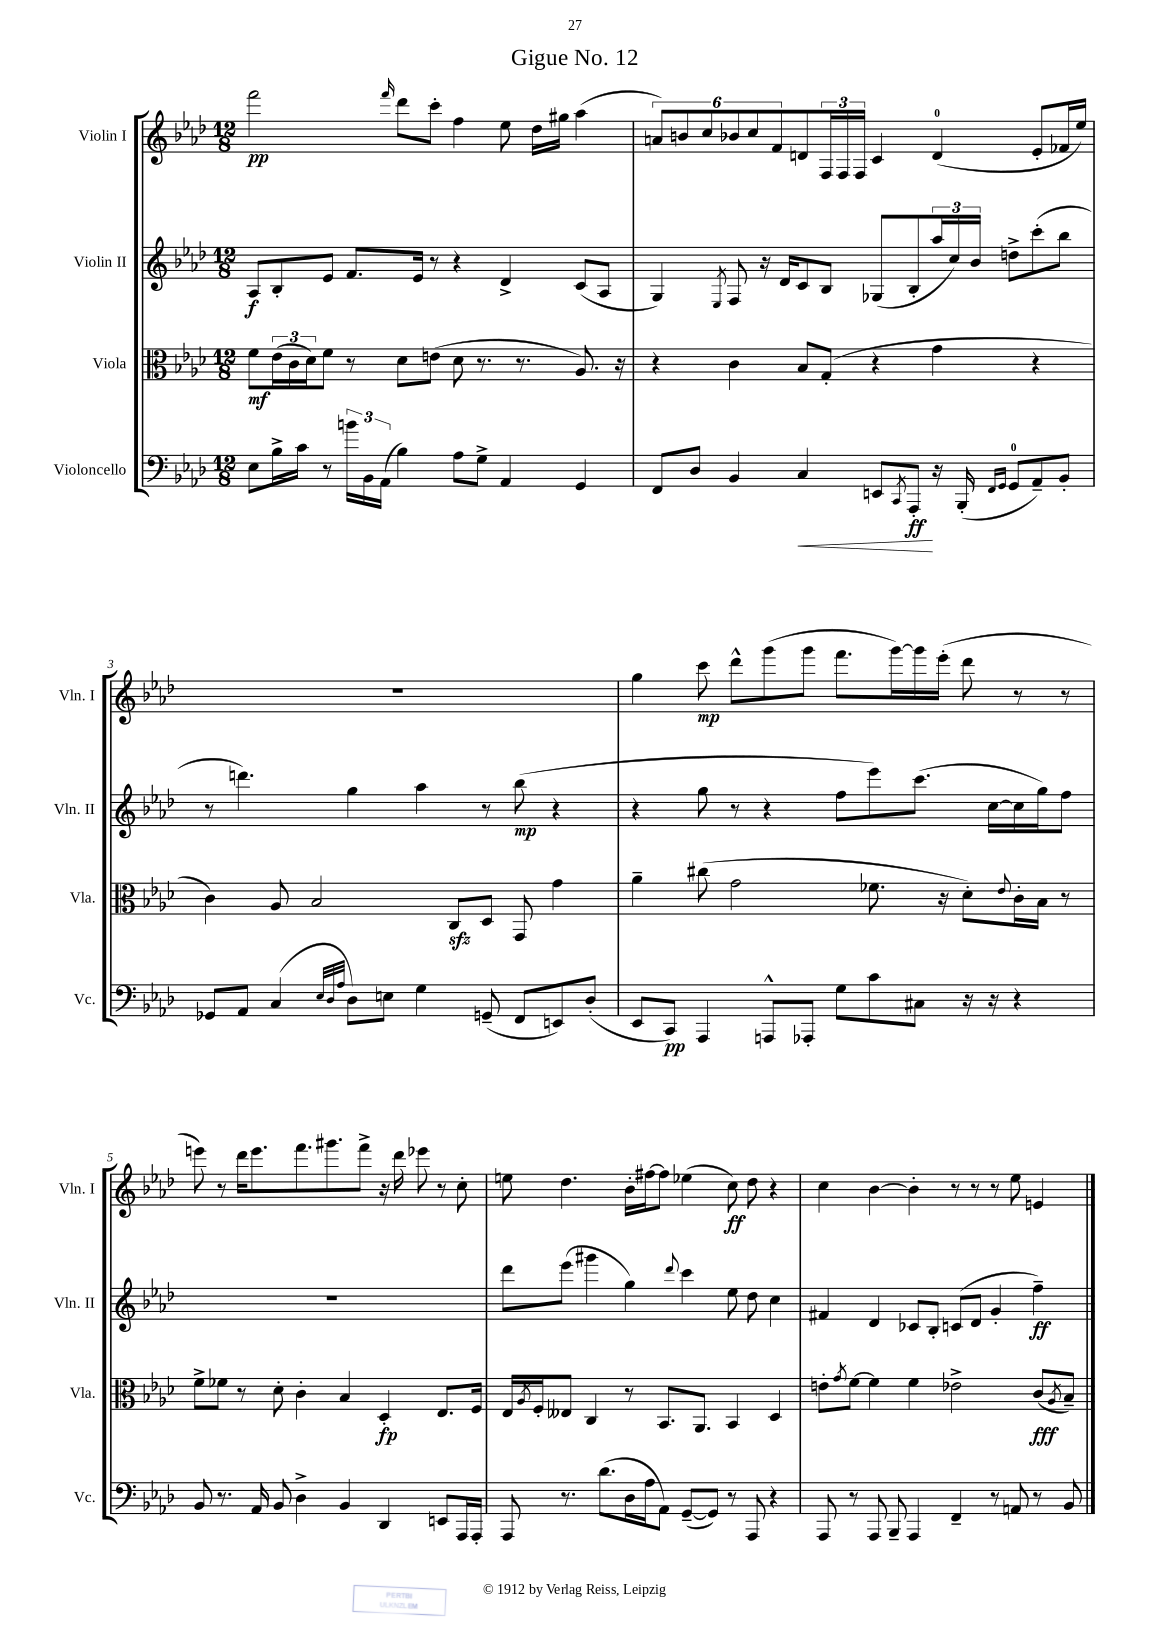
\header { title = "Gigue No. 12" }
<<
\new StaffGroup <<
\new Staff = "s0" \with { instrumentName = "Violin I" shortInstrumentName = "Vln. I" } {
    \clef treble \key aes \major \numericTimeSignature \time 12/8
    f'''2\pp \grace { f'''16 } des'''8 c'''8-. f''4 ees''8 des''16 gis''16 aes''4( |
    \tuplet 6/4 { a'8) b'8 c''8 bes'8 c''8 f'8 } d'8 \tuplet 3/2 { f16 f16 f16 } c'4 d'4-0( ees'8-. fes'16 ees''16) |
    R1. |
    g''4 c'''8\mp des'''8-^ g'''8( g'''8 f'''8. g'''16~) g'''16 ees'''16-.( des'''8 r8 r8 |
    e'''8) r8 des'''16 e'''8. f'''8. gis'''8. f'''8-> r16 des'''16 ees'''8 r8 c''8-. |
    e''8 des''4. bes'16-. fis''16~ fis''8 ees''4( c''8\ff) des''8 r4 |
    c''4 bes'4~ bes'4-. r8 r8 r8 ees''8 e'4 \bar "|." |
}
\new Staff = "s1" \with { instrumentName = "Violin II" shortInstrumentName = "Vln. II" } {
    \clef treble \key aes \major \numericTimeSignature \time 12/8
    aes8\f bes8-. ees'8 f'8. ees'16 r8 r4 des'4-> c'8( aes8 |
    g4) \acciaccatura { ees8 } f8 r16 des'16 c'8 bes8 ges8( bes8-. \tuplet 3/2 { aes''16 c''16) bes'16 } d''8-> c'''8-.( bes''8 |
    r8 d'''4.) g''4 aes''4 r8 bes''8\mp( r4 |
    r4 g''8 r8 r4 f''8 ees'''8) c'''8.( c''16~ c''16 g''16) f''8 |
    R1. |
    des'''8 ees'''8( gis'''4 g''4) \appoggiatura { des'''8 } c'''4 ees''8 des''8 c''4 |
    fis'4 des'4 ces'8 bes8-. c'8( des'8 g'4-. f''4--\ff) \bar "|." |
}
\new Staff = "s2" \with { instrumentName = "Viola" shortInstrumentName = "Vla." } {
    \clef alto \key aes \major \numericTimeSignature \time 12/8
    f'8\mf \tuplet 3/2 { ees'16( c'16 des'16) } f'8 r8 des'8 e'8( des'8 r8. r8. aes8.) r16 |
    r4 c'4 bes8 g8-.( r4 g'4 r4 |
    c'4) aes8 bes2 c8\sfz des8 g,8 g'4 |
    aes'4-- cis''8( g'2 fes'8. r16 des'8-.) \appoggiatura { ees'8 } c'16-. bes16 r8 |
    f'8-> fes'8 r8 des'8-. c'4-. bes4 des4-.\fp ees8. f16 |
    ees16 \acciaccatura { aes8 } f16-. eeses8 c4 r8 bes,8. aes,8. bes,4 des4 |
    e'8-. \acciaccatura { g'8 } f'8~ f'4 f'4 ees'2-> c'8\fff( \acciaccatura { aes8 } bes8--) \bar "|." |
}
\new Staff = "s3" \with { instrumentName = "Violoncello" shortInstrumentName = "Vc." } {
    \clef bass \key aes \major \numericTimeSignature \time 12/8
    ees8 bes16-> c'16 r8 \tuplet 3/2 { b'16 bes,16 aes,16( } bes4) aes8 g8-> aes,4 g,4 |
    f,8 des8 bes,4 c4\< e,8 \acciaccatura { c,8 } aes,,8-.\ff\! r16 bes,,16-.( \grace { f,16 g,16 } g,8-0 aes,8--) bes,8-. |
    ges,8 aes,8 c4( \grace { ees32 des32 aes32 } des8) e8 g4 g,8--( f,8 e,8) des8-.( |
    ees,8 c,8\pp) aes,,4 a,,8-^ aes,,8-. g8 c'8 cis8 r16 r16 r4 |
    bes,8 r8. aes,16 bes,8 des4-> bes,4 des,4 e,8 aes,,16 aes,,16-. |
    aes,,8 r8. des'8.( des16 aes16 aes,8) g,8~--( g,8) r8 aes,,8 r4 |
    aes,,8 r8 aes,,8 bes,,8-- aes,,4 f,4-- r8 a,8 r8 bes,8 \bar "|." |
}
>>
>>
